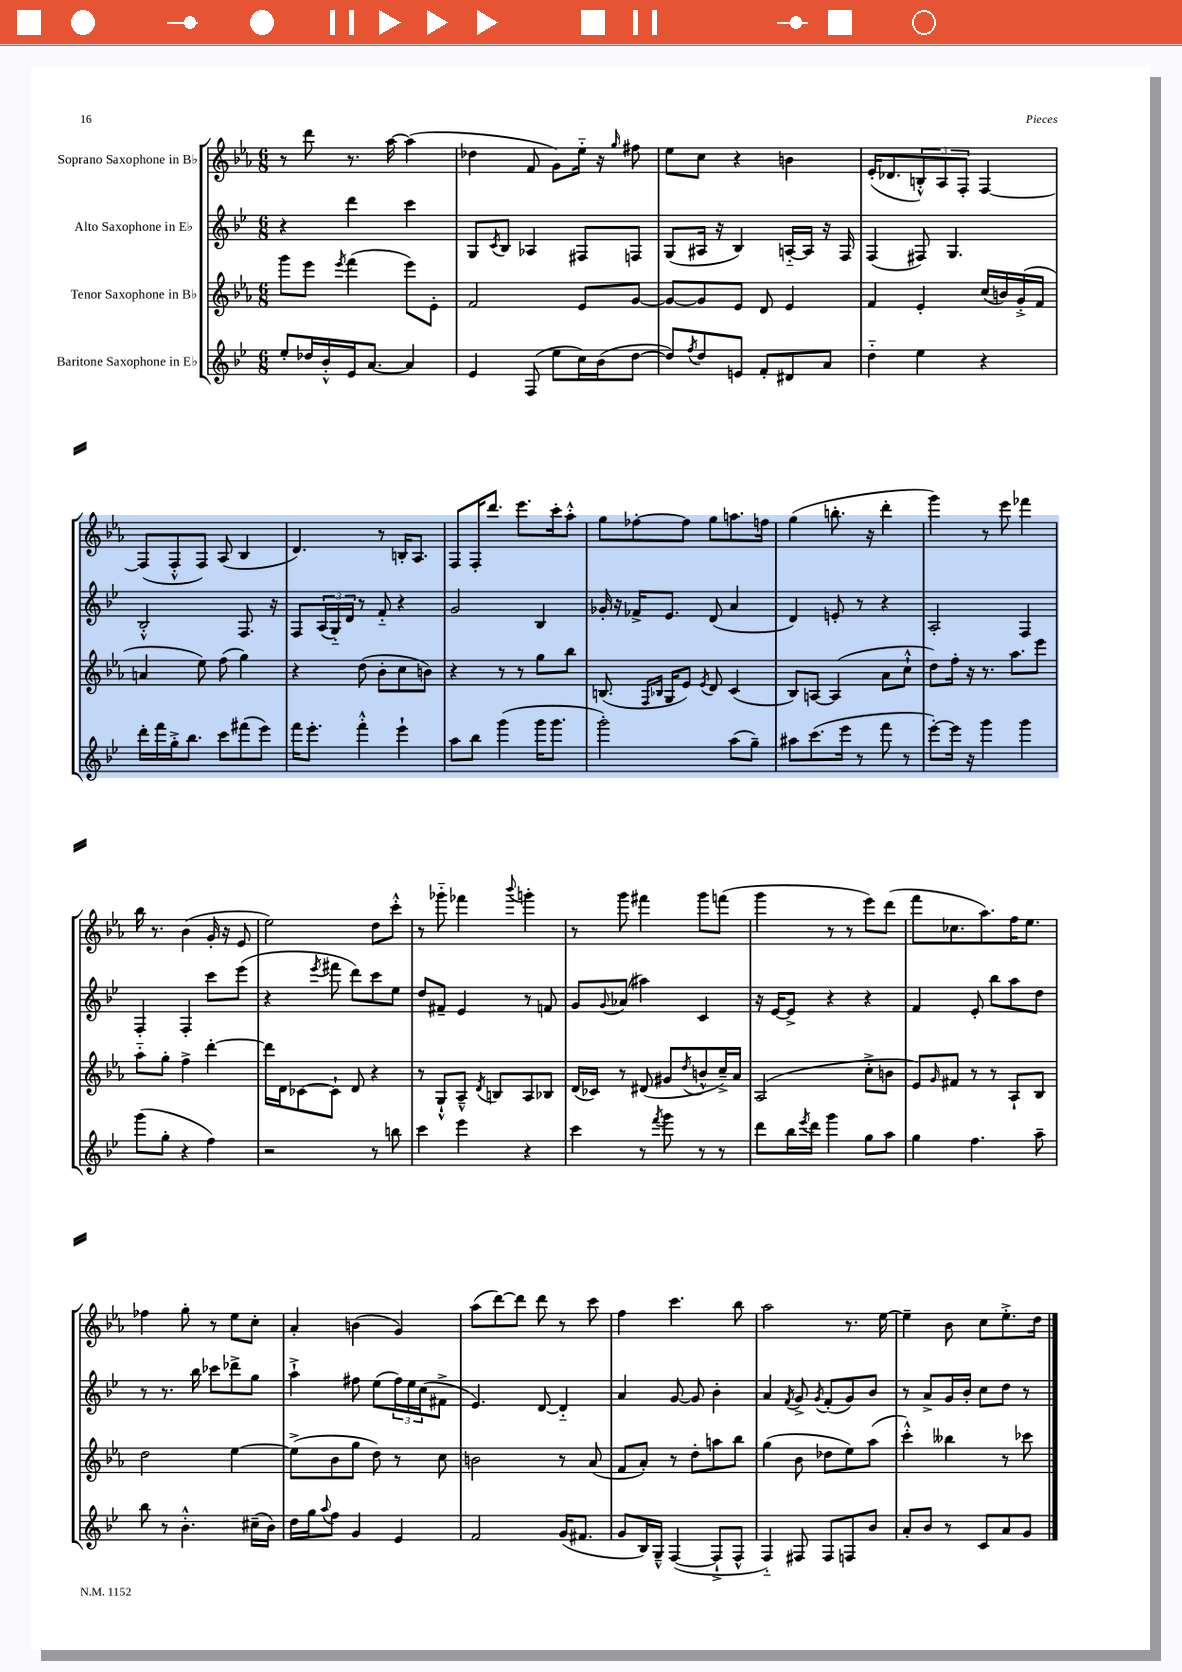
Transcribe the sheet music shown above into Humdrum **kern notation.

**kern	**kern	**kern	**kern
*part4	*part3	*part2	*part1
*staff4	*staff3	*staff2	*staff1
*I"Baritone Saxophone in E♭	*I"Tenor Saxophone in B♭	*I"Alto Saxophone in E♭	*I"Soprano Saxophone in B♭
*clefG2	*clefG2	*clefG2	*clefG2
*k[b-e-]	*k[b-e-a-]	*k[b-e-]	*k[b-e-a-]
*M6/8	*M6/8	*M6/8	*M6/8
=141	=141	=141	=141
8ee-'/L	8ggg\L	4r	8r
16dd-X/L	8eee-\J	.	8ddd\
16b-'^^/	.	.	.
.	8qeee-/	.	.
16e-/J	(4fff\	4ddd\	8.r
[8.a/J	.	.	.
.	.	.	[16aa-\
4a/]	8eee-\L)	4ccc\	(4aa-\]
.	8e-'\J	.	.
=142	=142	=142	=142
4e-/	2f/	8G/L	4dd-X\
.	.	8qc/	.
.	.	8B-/J	.
(8F/	.	4A-X/	8f/
8ee-\L	.	.	8g\L)
16cc\L)	8e-/L	8F#X/L	16ee-\Jk
(16b-\J	.	.	16r
.	.	.	16qqgg/
[8dd\J	[8g/J	8Fn/J	8ff#X\
=143	=143	=143	=143
8dd/L])	8g/L_	(8G/L	8ee-\L
8qff/	.	.	.
8dd/	8g/]	16A#X/Jk	8cc\J
.	.	16r	.
8en/J	8e-/J	4B-/)	4r
8f'/L	8d/	.	.
8d#X/	4e-/	[16An/LL	4bn\
.	.	16A/JJ]	.
8a/J	.	16r	.
.	.	16F/	.
=144	=144	=144	=144
4dd\	4f/	(4F/	(16e-'/KL
.	.	.	8.d-X/
4ee-\	4e-'/	8F#X/)	12Bn'^^/)
.	.	.	12A-/
.	.	4.G/	.
.	.	.	12F'/J
4r	(16cc/LL	.	[4F/
.	16bn/)	.	.
.	(16g'^/	.	.
.	16f/JJ	.	.
!!LO:LB:g=z
=145	=145	=145	=145
16ddd'\LL	4an/	2B-'^^/	(8F/L]
16fff\	.	.	.
16gg'^\J	.	.	8F'^^/
8.bb-\J	.	.	.
.	8ee-\)	.	8F/J)
8ccc\L	(8ff\	.	(8A-/
(8fff#X\	4gg\)	8.F/	4B-/
8eee-\J)	.	.	.
.	.	16r	.
=146	=146	=146	=146
16fff\KL	4r	8F/L	4.d/)
8.eee-'\J	.	.	.
.	.	(24A/L	.
.	.	24G/)	.
.	.	24d/JJ	.
4fff'^^\	(8dd\	8r	.
.	8b-'\L	8f/	8r
4eee-`\	8cc\	4r	16Bn'/KL
.	.	.	8.A-/J
.	8bn\J)	.	.
=147	=147	=147	=147
8aa\L	4r	2g/	8F/L
8bb-\J	.	.	16F'/K
.	.	.	8.ddd/J
(4ggg\	8r	.	.
.	8r	.	8.eee-\L
16ggg\KL	8gg\L	4B-/	.
8.ggg\J	.	.	16ccc'\k
.	8bb-\J	.	8aa-'^^\J
=148	=148	=148	=148
2ggg'\)	(8.Bn/	16g-X'/	8gg\L
.	.	16r	.
.	.	16f-X^/KL	[8ff-X'\
.	16qqF/LL	.	.
.	16qqB-X/JJ	.	.
.	16G/KL	8.e-/J	.
.	8e-/J)	.	8ff-\J]
.	8qe-/	.	.
.	8d/	(8d/	8gg\L
(8aa\L	(4c/	4a/	8.aan\
8gg~\J)	.	.	.
.	.	.	16ffn\Jk
=149	=149	=149	=149
8aa#X\L	8B-/L)	4d/)	(4gg\
(8.ccc\	[8An/J	.	.
.	(4A/]	8en'/	8.bbn'\
16eee-\Jk	.	.	.
8r	.	8r	.
.	.	.	16r
8fff\	8a-\L	4r	4ddd'\
8r	8cc`^^\J	.	.
=150	=150	=150	=150
[8eee-'\L)	8dd\L)	2A'/	4ggg\)
16eee-\Jk]	16ff'\Jk	.	.
16r	16r	.	.
4ggg\	8.r	.	8r
.	.	.	8eee-\
.	8.aa-\L	.	.
4ggg\	.	4F/	4fff-X\
.	8eee-\J	.	.
!!LO:LB:g=z
=151	=151	=151	=151
(8ggg\L	8aa-\L	4F'/	16bb-\
.	.	.	8.r
8gg'\J	8gg'\J	.	.
4r	4ff^\	4F'/	(4b-\
4ff\)	[4ddd'\	8ccc\L	16g'/
.	.	.	16r
.	.	(8eee-\J	8e-/
=152	=152	=152	=152
2r	16ddd\LL]	4r	2ee-\)
.	16d\J	.	.
.	[8c-X\	.	.
.	.	8qeee-/	.
.	8c-`\J]	8fff#X\	.
.	8d/	8ddd\L)	.
8r	4r	8ccc\	8dd\L
8bbn\	.	8ee-\J	8ccc'^^\J
=153	=153	=153	=153
4ccc\	8r	8dd/L	8r
.	8G`^^/L	8f#X~/J	8ggg-X\
4eee-\	8A-~^^/J	4e-/	4fff-X\
.	8qd/	.	.
.	8Bn/L	.	.
.	.	.	8qqbbb-/
4r	8A-/	8r	4gggn'\
.	8B-X/J	8fn/	.
=154	=154	=154	=154
4ccc\	(16d/LL	8g/L	8r
.	16c-X/JJ)	.	.
.	.	8qqg/	.
.	8r	(8a-X/J	8ggg\
8r	(8d#X/	4aa#X\)	4fff#X\
8qfff/	.	.	.
8ggg\	8g#X/L	.	.
.	8qdd/	.	.
8r	8bn^^/	4c/	8ggg\L
8r	16cc~^/L)	.	(8fffn\J
.	16a-/JJ	.	.
=155	=155	=155	=155
8ddd\L	(2A-/	16r	4ggg\
.	.	[16e-/KL	.
16bb-\L	.	8e-^/J]	.
8qeee-/	.	.	.
16ddd\JJ	.	.	.
4ggg\	.	4r	8r
.	.	.	8r
8gg\L	8cc'^\L	4r	8eee-\L)
8aa\J	8bn\J	.	(8ddd\J
=156	=156	=156	=156
4gg\	8e-/L)	4f/	8fff\L
.	16qqg/	.	.
.	8f#X/J	.	8.cc-X\
4.ff\	8r	8e-'/	.
.	.	.	8.aa-\)
.	8r	8bb-\L	.
.	8A-`/L	8aa\	16ff\K
.	.	.	8.ee-\J
8aa~\	8B-/J	8dd\J	.
!!LO:LB:g=z
=157	=157	=157	=157
8bb-\	2dd\	8r	4ff-X\
8r	.	8.r	.
4.b-'^^\	.	.	8gg'\
.	.	16bb-\	.
.	.	8ccc-X\L	8r
.	[4ee-\	8ddd-X^\	8ee-\L
(16cc#X~\LL	.	8gg\J	8cc'\J
16b-\JJ)	.	.	.
=158	=158	=158	=158
16dd\LL	(8ee-^\L]	4aa`^\	4a-'/
16gg\J	.	.	.
8qqaa/	.	.	.
8ff\J	8b-\	.	.
4g/	8gg\J	8ff#X\	(4bn\
.	8dd\)	(8ee-\L	.
4e-/	8r	24ff#\L)	4g/)
.	.	24ee-\	.
.	.	(24cc\J	.
.	8cc\	8f#X^\J	.
=159	=159	=159	=159
2f/	2bn\	4.e-/)	(8aa-\L
.	.	.	[8ddd\)
.	.	.	8ddd\J]
.	.	[8d/	8ddd\
(16g/KL	8r	4d/]	8r
8.f#X/J	.	.	.
.	(8a-/	.	8ccc\
=160	=160	=160	=160
8g/L	8f/L	4a/	4ff\
16B-/L)	8a-'/J)	.	.
16G~^^/JJ	.	.	.
([4F/	8r	[8g/	4.ccc\
.	8dd'\L	8g/]	.
8F`^/L]	8aan\	4b-'\	.
8F^^/J	8bb-\J	.	8bb-\
=161	=161	=161	=161
4F/)	(4gg\	4a/	2aa-\
.	.	8qf/	.
8F#X/	8b-\	8g^/	.
.	.	8qg/	.
8F#/L	8dd-X\L	(8f'/L	.
8Fn/	8ee-\)	8g/)	8.r
8b-/J	(8aa-\J	8b-/J	.
.	.	.	[16ee-\
=162	=162	=162	=162
8a'/L	4ccc'^^\)	8r	4ee-~\]
8b-/J	.	8a^/L	.
8r	4bb--X\	16g/L	8b-\
.	.	16b-'/JJ	.
8c/L	.	8cc\L	8cc\L
8a/	8r	8dd\J	8.ee-'^\
8g/J	8ccc-X\	8r	.
.	.	.	16dd\Jk
==	==	==	==
*-	*-	*-	*-
